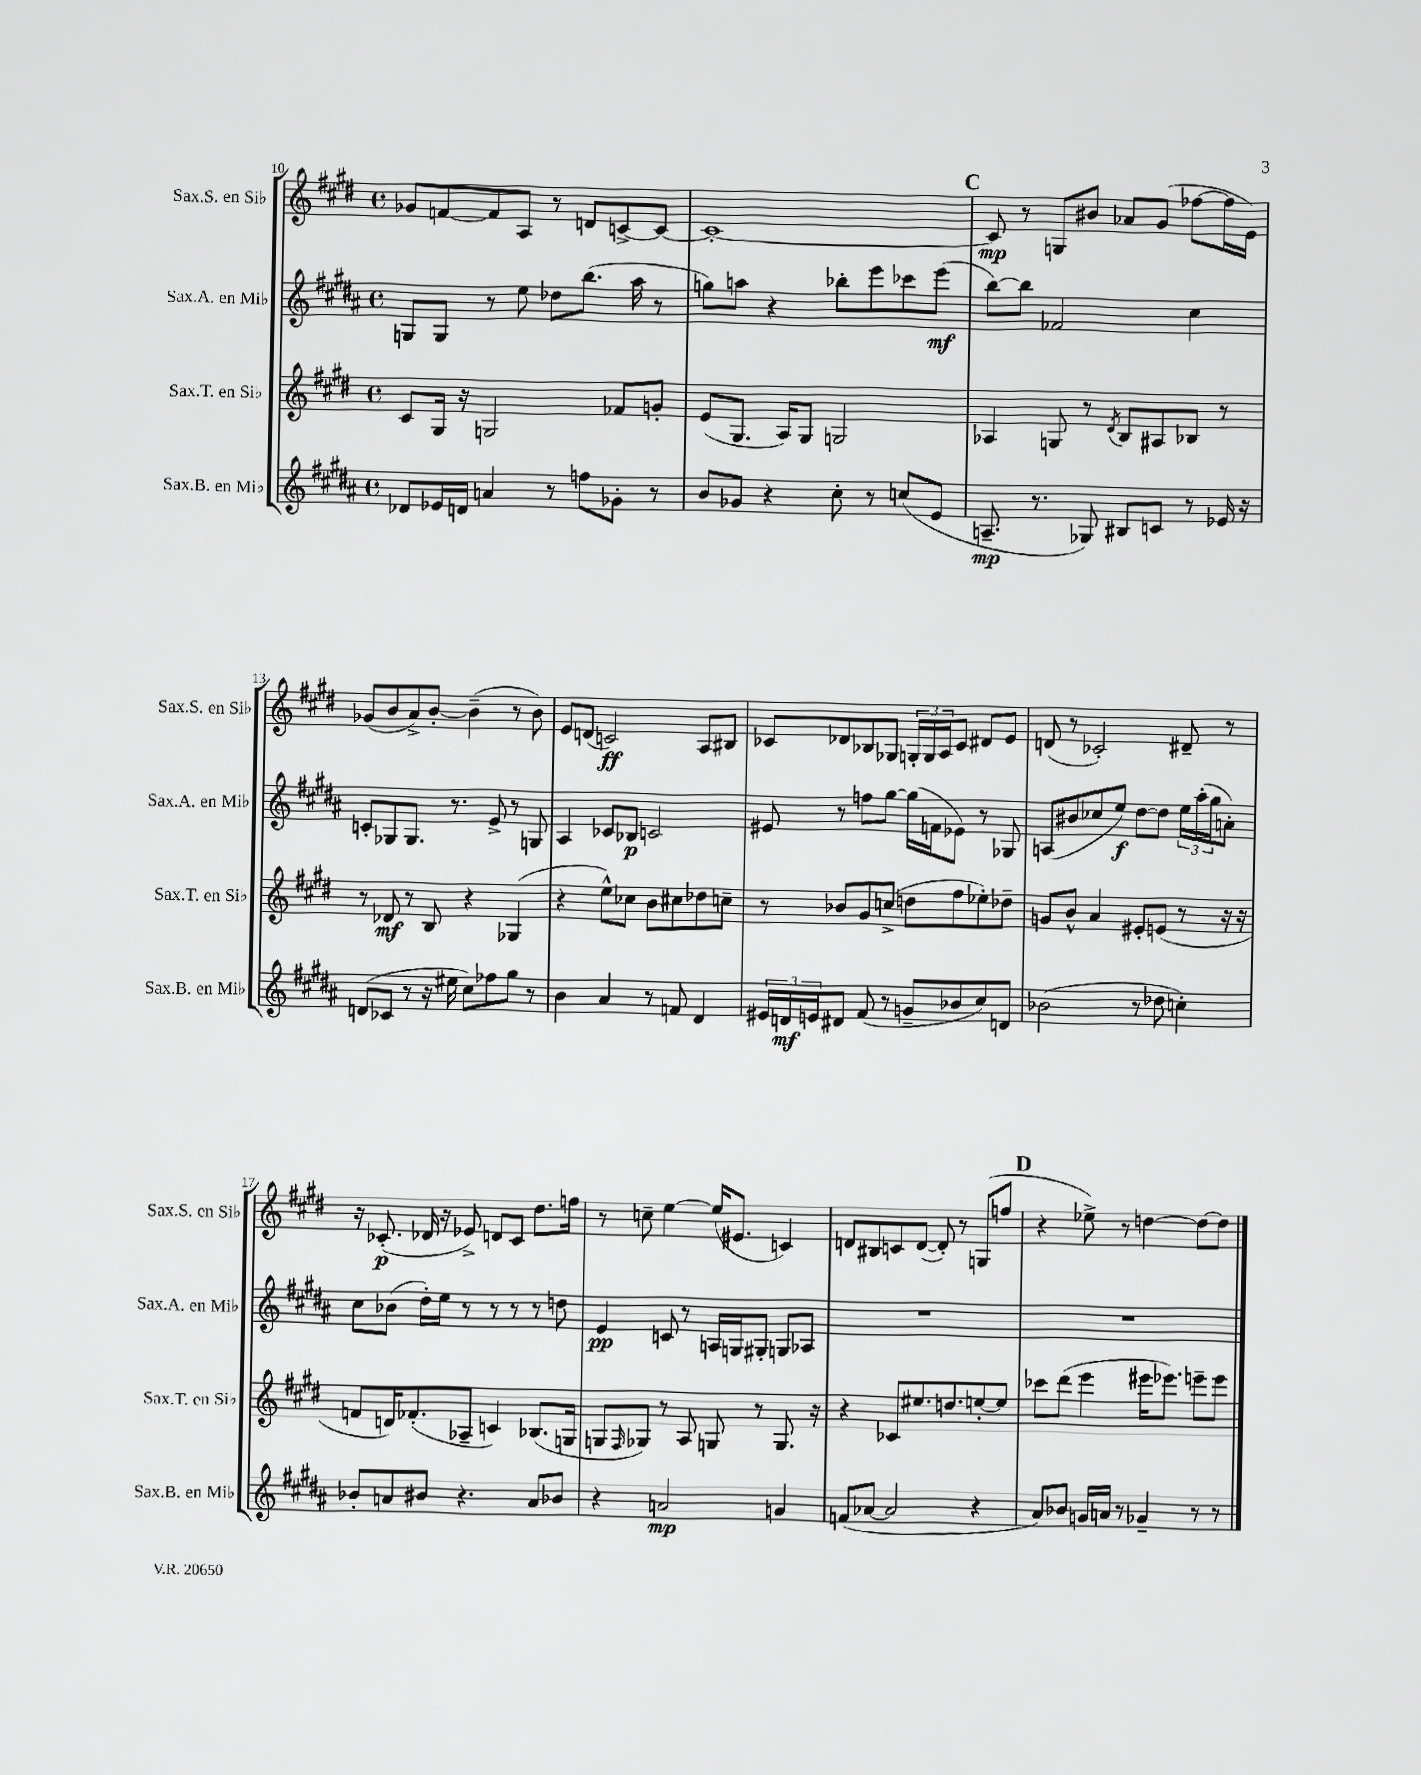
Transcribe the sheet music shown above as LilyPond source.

<<
\new StaffGroup <<
\new Staff = "s0" \with { instrumentName = "Sax.S. en Sib" shortInstrumentName = "Sax.S. en Sib" } {
    \clef treble \key e \major \defaultTimeSignature \time 4/4
    ges'8 f'8~ f'8 a8 r8 d'8 c'8~-> c'8~ |
    c'1~-. |
    \mark \markup { \bold "C" } c'8\mp r8 g8 bis'8 aes'8 gis'8( fes''8~ fes''16 e'16) |
    ges'8( b'8 a'8->) b'8~-. b'4--( r8 b'8) |
    e'8 d'8( c'2\ff) a8 bis8 |
    ces'8 des'8 bes8 ges8 \tuplet 3/2 { g16-. g16 a16 } ces'8 dis'8 e'8 |
    d'8( r8 ces'2-.) dis'8-- r8 |
    r16 ces'8.-.\p( des'16 r16 ees'8->) d'8 ces'8 dis''8. f''16 |
    r8 c''8-- e''4~ e''16( eis'8. c'4) |
    d'8 bis8 c'8 d'8~( d'8-.) r8 g8( f''8 |
    \mark \markup { \bold "D" } r4 ees''8->) r8 d''4~ d''8~ d''8 \bar "|." |
}
\new Staff = "s1" \with { instrumentName = "Sax.A. en Mib" shortInstrumentName = "Sax.A. en Mib" } {
    \clef treble \key b \major \defaultTimeSignature \time 4/4
    g8 g8 r8 e''8 des''8 b''8.( ais''16 r8 |
    g''8) a''8 r4 bes''8-. e'''8 ces'''8 e'''8\mf( |
    \mark \markup { \bold "C" } b''8~) b''8 fes'2 cis''4 |
    c'8-. ges8 ges8. r8. e'8-> r8 g8 |
    ais4 ces'8 bes8\p c'2 |
    eis'8 r8 f''8 gis''8~ gis''16( f'16 ees'8) r8 ges8 |
    a8( bis'8 ces''8 e''8\f) dis''8~ dis''8 \tuplet 3/2 { e''16 ais''16-.( gis''16 } a'8-.) |
    cis''8 bes'8( dis''16-.) e''16 r8 r8 r8 r8 d''8 |
    e'4\pp c'8 r8 a16 g16 gis8-. g8 aes8 |
    R1 |
    \mark \markup { \bold "D" } R1 \bar "|." |
}
\new Staff = "s2" \with { instrumentName = "Sax.T. en Sib" shortInstrumentName = "Sax.T. en Sib" } {
    \clef treble \key e \major \defaultTimeSignature \time 4/4
    cis'8 gis16 r16 g2 fes'8 g'8-. |
    e'8( gis8. a16) gis8 g2 |
    \mark \markup { \bold "C" } aes4 g8 r8 \acciaccatura { dis'8 } b8 ais8 bes8 r8 |
    r8 des'8\mf r8 b8 r4 ges4( |
    r4 e''8-^) ces''8 b'8 cis''8 des''8 c''8-- |
    r8 bes'8 gis'8 c''8->( d''8 fis''8 ees''8-.) des''8-- |
    g'8 b'8-^ a'4 eis'8-. e'8( r8 r16 r16 |
    f'8 d'16) fes'8.-.( aes8-- c'4) bes8.( g16 |
    g8 \grace { fis16 } ges8) r8 a8 g8 r8 g8. r16 |
    r4 ces'8 eis''8. d''8. e''8~-. e''8 |
    \mark \markup { \bold "D" } ces'''8 dis'''8( e'''4 eis'''16 ees'''8.) e'''8-- e'''8 \bar "|." |
}
\new Staff = "s3" \with { instrumentName = "Sax.B. en Mib" shortInstrumentName = "Sax.B. en Mib" } {
    \clef treble \key b \major \defaultTimeSignature \time 4/4
    des'8 ees'16 d'16 a'4 r8 f''8 ges'8-. r8 |
    b'8 ges'8 r4 cis''8-. r8 c''8( e'8 |
    \mark \markup { \bold "C" } a8.--\mp r8. ges8) bis8 c'8 r8 ees'16 r16 |
    d'8( ces'8 r8 r16 eis''16 cis''8) fes''8 gis''8 r8 |
    b'4 ais'4 r8 f'8 dis'4 |
    \tuplet 3/2 { eis'16 d'16\mf e'16 } dis'8 fis'8( r8 g'8-- bes'8 cis''8) d'8 |
    bes'2( r8 des''8 c''4-.) |
    bes'8-. a'8 bis'8 r4. a'8 bes'8 |
    r4 a'2\mp g'4 |
    f'8( aes'8~ aes'2 r4 |
    \mark \markup { \bold "D" } ais'8) bes'8 g'16 a'16 r8 ges'4-- r8 r8 \bar "|." |
}
>>
>>
\layout { \context { \Score currentBarNumber = #10 } }
